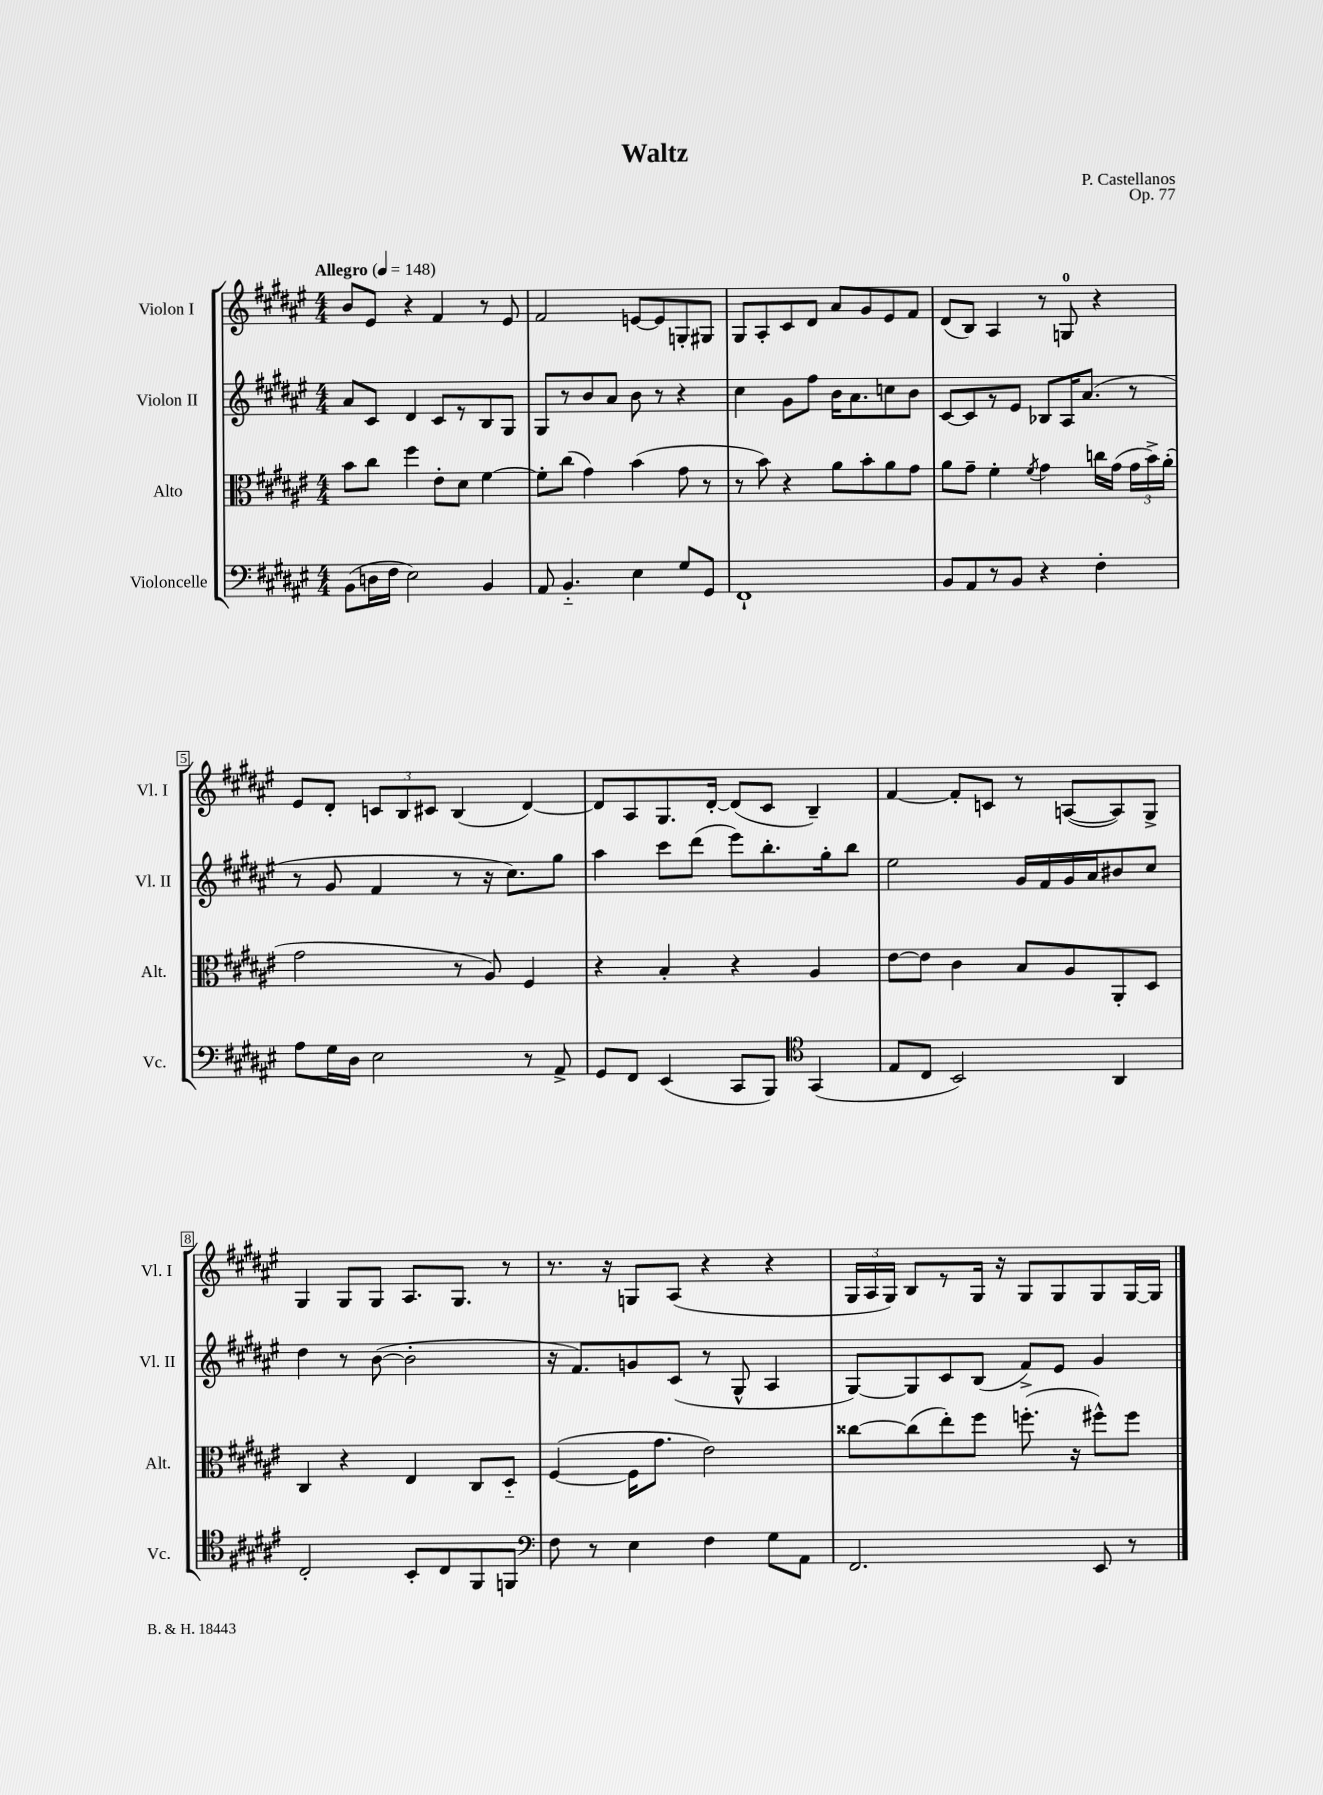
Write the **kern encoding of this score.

**kern	**kern	**kern	**kern
*part4	*part3	*part2	*part1
*staff4	*staff3	*staff2	*staff1
*I"Violoncelle	*I"Alto	*I"Violon II	*I"Violon I
*I'Vc.	*I'Alt.	*I'Vl. II	*I'Vl. I
*clefF4	*clefC3	*clefG2	*clefG2
*k[f#c#g#d#a#e#]	*k[f#c#g#d#a#e#]	*k[f#c#g#d#a#e#]	*k[f#c#g#d#a#e#]
*M4/4	*M4/4	*M4/4	*M4/4
*MM148	*MM148	*MM148	*MM148
=1	=1	=1	=1
!	!	!	!LO:TX:a:B:t=Allegro
(8BB\L	8b\L	8a#/L	8b/L
16Dn\L	8cc#\J	8c#/J	8e#/J
16F#\JJ	.	.	.
2E#\)	4ff#\	4d#/	4r
.	8e#'\L	8c#/L	4f#/
.	8d#\J	8r	.
4BB/	[4f#\	8B/	8r
.	.	8G#/J	8e#/
=2	=2	=2	=2
8AA#/	8f#'\L]	8G#/L	2f#/
4.BB/	(8cc#\J	8r	.
.	4g#\)	8b/	.
.	.	8a#/J	.
4E#\	(4b\	8b\	[8en/L
.	.	8r	8e/]
8G#/L	8g#\	4r	8Gn'/
8GG#/J	8r	.	8G#X/J
=3	=3	=3	=3
1FF#`	8r	4cc#\	8G#/L
.	8b\)	.	8A#'/
.	4r	8g#\L	8c#/
.	.	8ff#\J	8d#/J
.	8a#\L	16b\KL	8a#/L
.	.	8.a#\	.
.	8b'\	.	8g#/
.	8a#\	8ccn\	8e#/
.	8g#\J	8b\J	8f#/J
=4	=4	=4	=4
8BB/L	8a#\L	[8c#/L	(8d#/L
8AA#/	8g#~\J	8c#/]	8B/J)
8r	4f#'\	8r	4A#/
8BB/J	.	8e#/J	.
.	8qf#/	.	.
4r	4g#\	8B-X/L	8r
.	.	16A#/K	8Gn/
.	.	(8.a#/J	.
4F#'\	16ccn\LL	.	4r
.	(16g#\JJ	.	.
.	24g#\LL	8r	.
.	24b^\)	.	.
.	(24a#'\JJ	.	.
!!LO:LB:g=z
=5	=5	=5	=5
8A#\L	2g#\	8r	8e#/L
16G#\L	.	8g#/	8d#'/J
16D#\JJ	.	.	.
2E#\	.	4f#/	12cn/L
.	.	.	12B/
.	.	.	12c#X/J
.	8r	8r	(4B/
.	8A#/)	16r	.
.	.	8.cc#\L)	.
8r	4F#/	.	[4d#/)
8AA#^/	.	8gg#\J	.
=6	=6	=6	=6
8GG#/L	4r	4aa#\	8d#/L]
8FF#/J	.	.	8A#/
(4EE#/	4B'/	8ccc#\L	8.G#/
.	.	(8ddd#\J	.
.	.	.	[16d#'/Jk
8CC#/L	4r	8eee#\L)	(8d#/L]
8BBB/J)	.	8.bb'\	8c#/J
*clefC4	*	*	*
(4GG#/	4A#/	.	4B~/)
.	.	16gg#'\k	.
.	.	8bb\J	.
=7	=7	=7	=7
8E#/L	[8e#\L	2ee#\	[4f#/
8C#/J	8e#\J]	.	.
2BB/)	4c#\	.	8f#'/L]
.	.	.	8cn/J
.	8B/L	16g#/LL	8r
.	.	16f#/	.
.	8A#/	16g#/	([8An/L
.	.	16a#/J	.
4AA#/	8AA#'/	8b#X/	8A/])
.	8D#/J	8cc#/J	8G#^/J
!!LO:LB:g=z
=8	=8	=8	=8
2C#'/	4C#/	4dd#\	4G#/
.	4r	8r	8G#/L
.	.	([8b\	8G#/J
8BB'/L	4E#/	2b'\]	8.A#/L
8C#/	.	.	.
.	.	.	8.G#/J
8FF#/	8C#/L	.	.
8FFn/J	8D#/J	.	8r
=9	=9	=9	=9
*clefF4	*	*	*
8F#\	([4F#/	16r	8.r
.	.	8.f#/L)	.
8r	.	.	.
.	.	.	16r
4E#\	16F#\KL]	8gn/	8Gn/L
.	8.g#\J	.	.
.	.	(8c#/J	(8A#/J
4F#\	2e#\)	8r	4r
.	.	8G#^^/	.
8G#\L	.	4A#/	4r
8AA#\J	.	.	.
=10	=10	=10	=10
2.FF#/	[8cc##X\L	[8G#/L)	24G#/LL
.	.	.	24A#/
.	.	.	24G#/JJ)
.	(8cc##\]	8G#/]	8B/L
.	8ee#'\)	8c#/	8r
.	8ff#\J	(8B/J	16G#/Jk
.	.	.	16r
.	(8.ffn'\	8f#^/L)	8G#/L
.	.	8e#/J	8G#/
.	16r	.	.
8EE#/	8ff#X^^\L)	4g#/	8G#/
8r	8ff#\J	.	[16G#/L
.	.	.	16G#/JJ]
==	==	==	==
*-	*-	*-	*-
